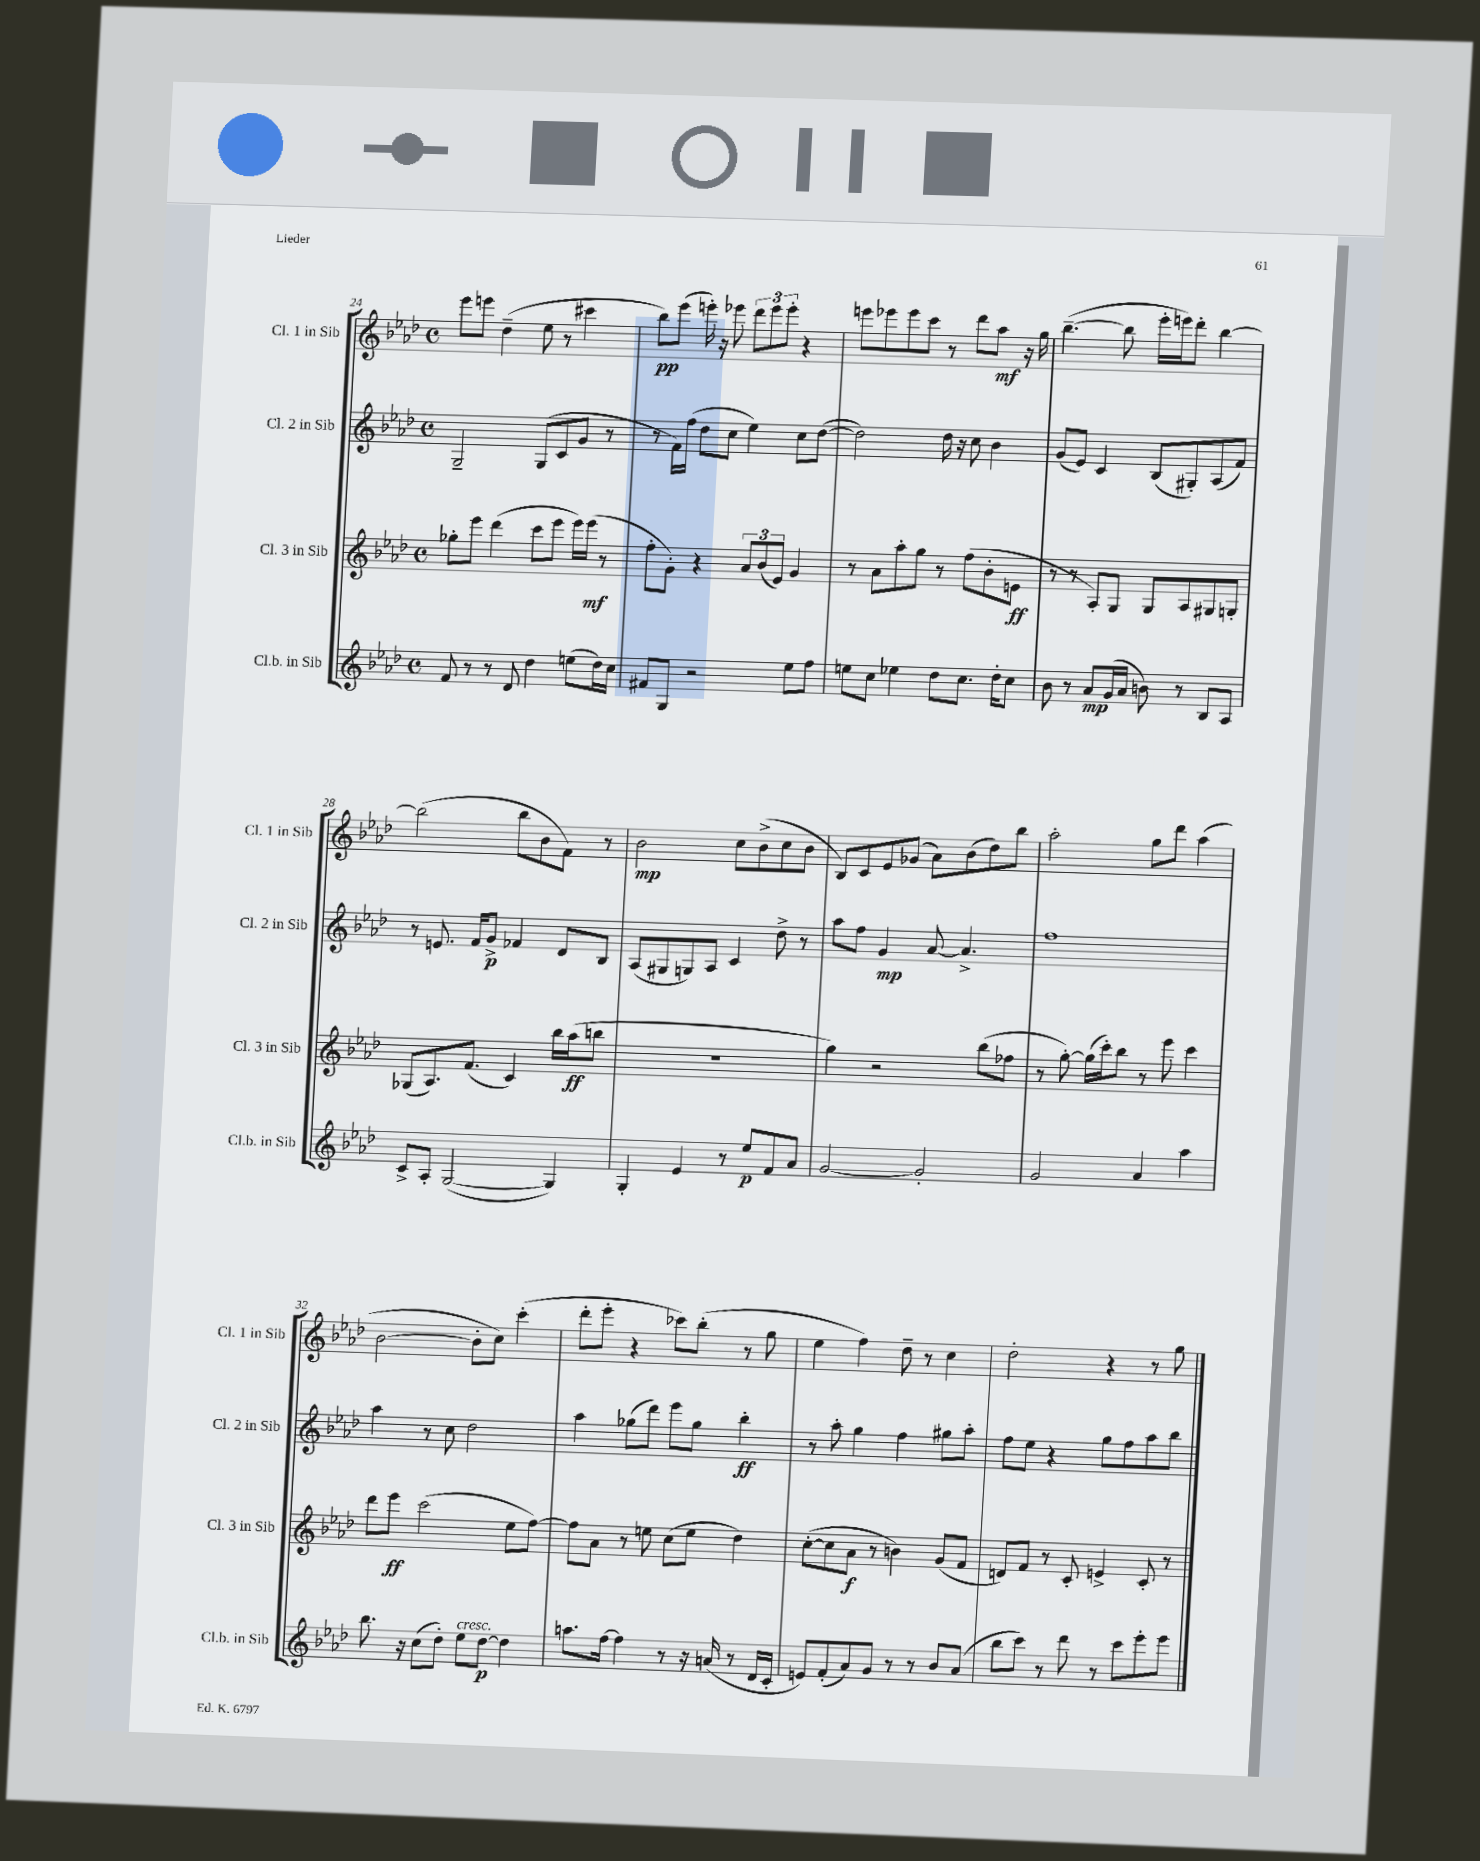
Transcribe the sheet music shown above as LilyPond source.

<<
\new StaffGroup <<
\new Staff = "s0" \with { instrumentName = "Cl. 1 in Sib" shortInstrumentName = "Cl. 1 in Sib" } {
    \clef treble \key aes \major \defaultTimeSignature \time 4/4
    ees'''8 e'''8 des''4--( ees''8 r8 cis'''4 |
    bes''8\pp) ees'''8( e'''16-.) r16 ees'''8 \tuplet 3/2 { des'''8 ees'''8 ees'''8-. } r4 |
    e'''8 ees'''8 ees'''8 c'''8 r8 des'''8 aes''8\mf r16 g''16 |
    bes''4.~--( bes''8 ees'''16-. e'''16) des'''8-. bes''4~ |
    bes''2( bes''8 bes'8 f'8) r8 |
    bes'2\mp c''8 bes'8->( c''8 bes'8 |
    bes8) c'8 ees'8 ges'8( aes'8) bes'8( des''8) bes''8 |
    aes''2-. g''8 des'''8 aes''4( |
    bes'2~ bes'8-. c''8) c'''4-.( |
    des'''8-. ees'''8-. r4 ces'''8) bes''8-.( r8 g''8 |
    ees''4 f''4) des''8-- r8 c''4 |
    des''2-. r4 r8 g''8 \bar "|." |
}
\new Staff = "s1" \with { instrumentName = "Cl. 2 in Sib" shortInstrumentName = "Cl. 2 in Sib" } {
    \clef treble \key aes \major \defaultTimeSignature \time 4/4
    g2-- g8( c'8 g'8 r8 |
    r8 f'16) f''16( des''8 c''8 ees''4) c''8 des''8~( |
    des''2) des''16 r16 c''8 bes'4 |
    g'8( ees'8) c'4 bes8( gis8-.) aes8( f'8) |
    r8 e'8. f'16 g'8->\p fes'4 des'8 bes8 |
    aes8( gis8 g8) aes8 c'4 des''8-> r8 |
    aes''8 f''8 g'4\mp aes'8~ aes'4.-> |
    f''1 |
    aes''4 r8 c''8 des''2 |
    aes''4 ges''8( des'''8) ees'''8 ges''8 bes''4-.\ff |
    r8 aes''8-. g''4 f''4 gis''8 aes''8-. |
    f''8 ees''8 r4 g''8 f''8 aes''8 bes''8 \bar "|." |
}
\new Staff = "s2" \with { instrumentName = "Cl. 3 in Sib" shortInstrumentName = "Cl. 3 in Sib" } {
    \clef treble \key aes \major \defaultTimeSignature \time 4/4
    ges''8-. ees'''8 des'''4( c'''8 ees'''8 ees'''16) ees'''16\mf( r8 |
    f''8-. g'8-.) r4 \tuplet 3/2 { aes'8 bes'8( ees'8) } g'4 |
    r8 aes'8 aes''8-. g''8 r8 f''8( bes'8-. e'8\ff |
    r8 r8 aes8-.) g8 g8 aes8 gis8 g8-. |
    ges8( aes8.) f'8.( c'4) bes''16 aes''16\ff( b''8 |
    r1 |
    g''4) r2 bes''8( fes''8 |
    r8 g''8~-.) g''16( c'''16-.) bes''8 r8 ees'''8 c'''4 |
    des'''8 ees'''8\ff c'''2( ees''8 f''8~) |
    f''8 aes'8 r8 e''8 c''8( e''8 des''4) |
    c''8~-.( c''8 aes'8\f r8 b'4) g'8( f'8 |
    d'8) f'8 r8 c'8-. e'4-> c'8-. r8 \bar "|." |
}
\new Staff = "s3" \with { instrumentName = "Cl.b. in Sib" shortInstrumentName = "Cl.b. in Sib" } {
    \clef treble \key aes \major \defaultTimeSignature \time 4/4
    f'8 r8 r8 des'8 des''4 e''8( des''16) c''16 |
    fis'8 g8 r2 ees''8 f''8 |
    e''8 c''8 ees''4 des''8 c''8. des''16-. c''8 |
    bes'8 r8 aes'8\mp g'16( aes'16 b'8) r8 bes8 aes8 |
    c'8-> aes8-. g2~( g4) |
    g4-. ees'4 r8 ees''8\p f'8 aes'8 |
    g'2~ g'2-. |
    g'2 aes'4 aes''4 |
    bes''8. r16 c''8( des''8-.) ees''8^\markup { \italic "cresc." } des''8~\p des''4 |
    a''8. f''16~ f''4 r8 r16 a'16( r8 des'16 c'16-. |
    e'8) f'8-.( aes'8) g'8 r8 r8 bes'8 aes'8( |
    bes''8 c'''8) r8 des'''8 r8 c'''8 ees'''8-. ees'''8 \bar "|." |
}
>>
>>
\layout { \context { \Score currentBarNumber = #24 } }
